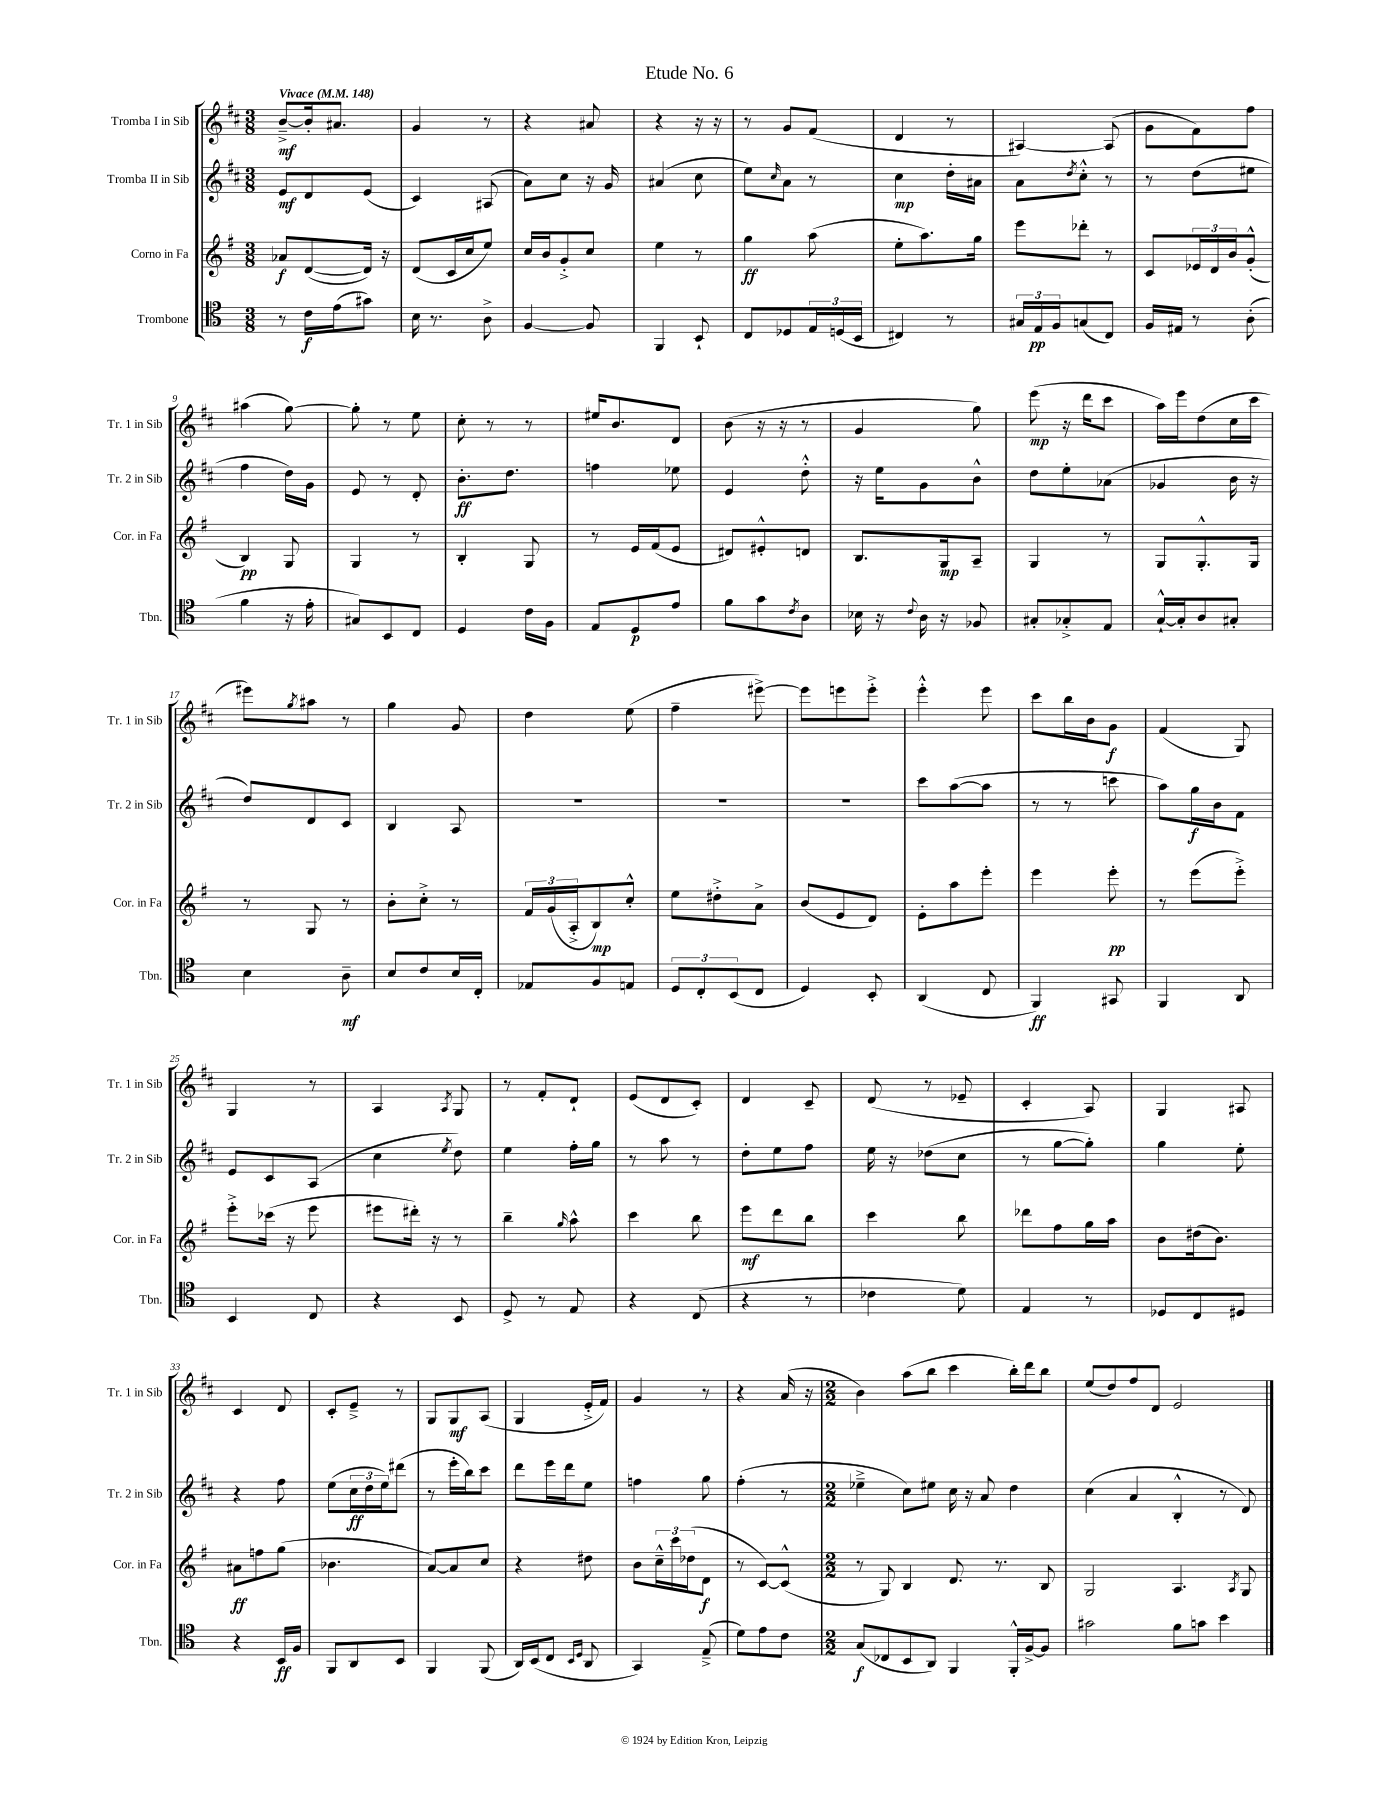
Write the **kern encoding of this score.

**kern	**kern	**kern	**kern
*staff4	*staff3	*staff2	*staff1
*clefC4	*clefG2	*clefG2	*clefG2
*k[]	*k[f#]	*k[f#c#]	*k[f#c#]
*M3/8	*M3/8	*M3/8	*M3/8
*MM148	*MM148	*MM148	*MM148
8r	8a-	8e	[8b~^
16c	([8d	8d	16b']
(16e	.	.	8.a#
8g#)	16d])	(8e	.
.	16r	.	.
=	=	=	=
16B	(8d	4c#)	4g
8.r	.	.	.
.	16c	.	.
.	16cc	.	.
8A^	8ee)	(8A#	8r
=	=	=	=
[4F	16cc	8a)	4r
.	16b	.	.
.	8g'^	8cc#	.
8F]	8cc	16r	8a#
.	.	16g	.
=	=	=	=
4FF	4ee	(4a#	4r
8BB`	8r	8cc#	16r
.	.	.	16r
=	=	=	=
8C	4gg	8ee)	8r
.	.	16qqcc#	.
8D-	.	8a	8g
24E	(8aa	8r	(8f#
(24D	.	.	.
24BB	.	.	.
=	=	=	=
4C#)	8ee'	4cc#	4d
.	8.aa)	.	.
8r	.	16dd'	8r
.	16gg	16a#	.
=	=	=	=
24G#	8eee	8a	[4A#)
24E	.	.	.
24F	.	.	.
.	.	8qdd	.
(8G	8ddd-'	8cc#'^^	.
8C)	8r	8r	(8A#]
=	=	=	=
16F	8c	8r	8g
16E#	.	.	.
8r	24e-	(8dd	8f#)
.	24d	.	.
.	24b	.	.
(8A'	(8g'^^	8ee#	8ff#
=	=	=	=
4f	4B)	4ff#	(4aa#
16r	8G	16dd)	[8gg)
16e'	.	16g	.
=	=	=	=
8G#)	4G	8e	8gg']
8BB	.	8r	8r
8C	8r	8d'	8ee
=	=	=	=
4D	4B'	8.b'	8cc#'
.	.	.	8r
.	.	8.dd	.
16c	8G	.	8r
16F	.	.	.
=	=	=	=
8E	8r	4ff	16ee#
.	.	.	8.b
8D	16e	.	.
.	(16f#	.	.
8e	8e	8ee-	8d
=	=	=	=
8f	8d#)	4e	(8b
8g	8e#'^^	.	16r
.	.	.	16r
8qc	.	.	.
8A	8d	8dd'^^	8r
=	=	=	=
16B-	8.B	16r	4g
16r	.	16ee	.
8qqc	.	.	.
16A	.	8g	.
16r	16G	.	.
8F-	8A~	8b^^	8gg)
=	=	=	=
8G#'	4G	8dd	(8eee
8G-'^	.	8ee'	16r
.	.	.	16ddd
8E	8r	(8a-	8ccc#
=	=	=	=
[16G`^^	8G	4g-	16aa)
16G']	.	.	16eee
8A	8.G'^^	.	(8dd
8G#'	.	16b	16cc#
.	16G	16r	16ccc#
=	=	=	=
4B	8r	8dd)	8eee#)
.	.	.	8qgg
.	8G	8d	8aa#
8A~	8r	8c#	8r
=	=	=	=
8B	8b'	4B	4gg
8c	8cc'^	.	.
16B	8r	8A	8g
16C'	.	.	.
=	=	=	=
8E-	24f#	4.r	4dd
.	(24g	.	.
.	24A'^	.	.
8F	8B)	.	.
8E	8cc'^^	.	(8ee
=	=	=	=
12D	8ee	4.r	4ff#~
12C'	.	.	.
.	8dd#'^	.	.
(12BB	.	.	.
8C	8a^	.	[8eee#^)
=	=	=	=
4D)	(8b	4.r	8eee#]
.	8e	.	8eee
8BB'	8d)	.	8eee'^
=	=	=	=
(4AA	8e'	8ccc#	4eee'^^
.	8aa	([8aa	.
8C	8eee'	8aa]	8eee
=	=	=	=
4FF)	4eee	8r	8ccc#
.	.	8r	16bb
.	.	.	16b
8GG#	8eee'	8ccc	8g
=	=	=	=
4FF	8r	8aa)	(4f#
.	(8eee	16gg	.
.	.	16b	.
8AA	8eee'^)	8f#	8G)
=	=	=	=
4BB	8eee'^	8e	4G
.	(16ccc-	8c#	.
.	16r	.	.
8C	8eee	(8A	8r
=	=	=	=
4r	8eee#	4cc#	4A
.	16ddd#')	.	.
.	16r	.	.
.	.	8qee	8qA
8BB	8r	8dd)	8G
=	=	=	=
8D^	4bb~	4ee	8r
8r	.	.	8f#'
.	16qqgg	.	.
8E	8aa^^	16ff#'	8d`
.	.	16gg	.
=	=	=	=
4r	4ccc	8r	(8e
.	.	8aa	8d
(8C	8bb	8r	8c#')
=	=	=	=
4r	8eee	8dd'	4d
.	8ddd	8ee	.
8r	8bb	8ff#	8c#~
=	=	=	=
4c-	4ccc	16ee	(8d
.	.	16r	.
.	.	(8dd-	8r
8d)	8bb	8cc#	8e-~
=	=	=	=
4E	8ddd-	8r	4c#'
.	8ff#	[8gg	.
8r	16gg	8gg'])	8A)
.	16aa	.	.
=	=	=	=
8D-	8b	4gg	4G
8C	(16dd#	.	.
.	8.b)	.	.
8D#	.	8ee'	8A#
=	=	=	=
4r	8a#	4r	4c#
.	8ff	.	.
16BB	(8gg	8ff#	8d
16F	.	.	.
=	=	=	=
8FF	4.b-	(8ee	8c#'
8AA	.	24cc#	8e~^
.	.	24dd	.
.	.	24ee)	.
8BB	.	(8ddd#	8r
=	=	=	=
4FF	[8a)	8r	8G
.	8a]	16eee'	8G
.	.	16bb)	.
(8FF	8cc	8ccc#	(8A
=	=	=	=
16AA)	4r	8ddd	4G
(16BB	.	.	.
8C	.	16eee	.
.	.	16ddd	.
16qqBB	.	.	.
16qqD	.	.	.
8AA	8dd#	8ee	16e'^
.	.	.	16f#)
=	=	=	=
4GG)	8b	4ff	4g
.	24cc~^^	.	.
.	24ccc	.	.
.	(24dd-	.	.
(8E~^	8d	8gg	8r
=	=	=	=
8d)	8r	(4ff#'	4r
8e	[8c)	.	.
8c	(8c^^]	8r	(16a
.	.	.	16r
=	=	=	=
*M2/2	*M2/2	*M2/2	*M2/2
(8G	8r	4ee-~^	4b)
8C-	8G)	.	.
8BB	4B	8cc#)	(8aa
8AA)	.	8ee#	8bb
4FF	8.d	16cc#	4ccc#
.	.	16r	.
.	.	8a	.
.	8.r	.	.
16FF'^^	.	4dd	16bb')
[16F^	.	.	16ddd
8F]	8B	.	8bb
=	=	=	=
2g#	2G	(4cc#	(8ee
.	.	.	8dd)
.	.	4a	8ff#
.	.	.	8d
8f	4.A	4B'^^	2e
8g	.	.	.
4b	.	8r	.
.	8qA	.	.
.	8G	8d)	.
==	==	==	==
*-	*-	*-	*-
